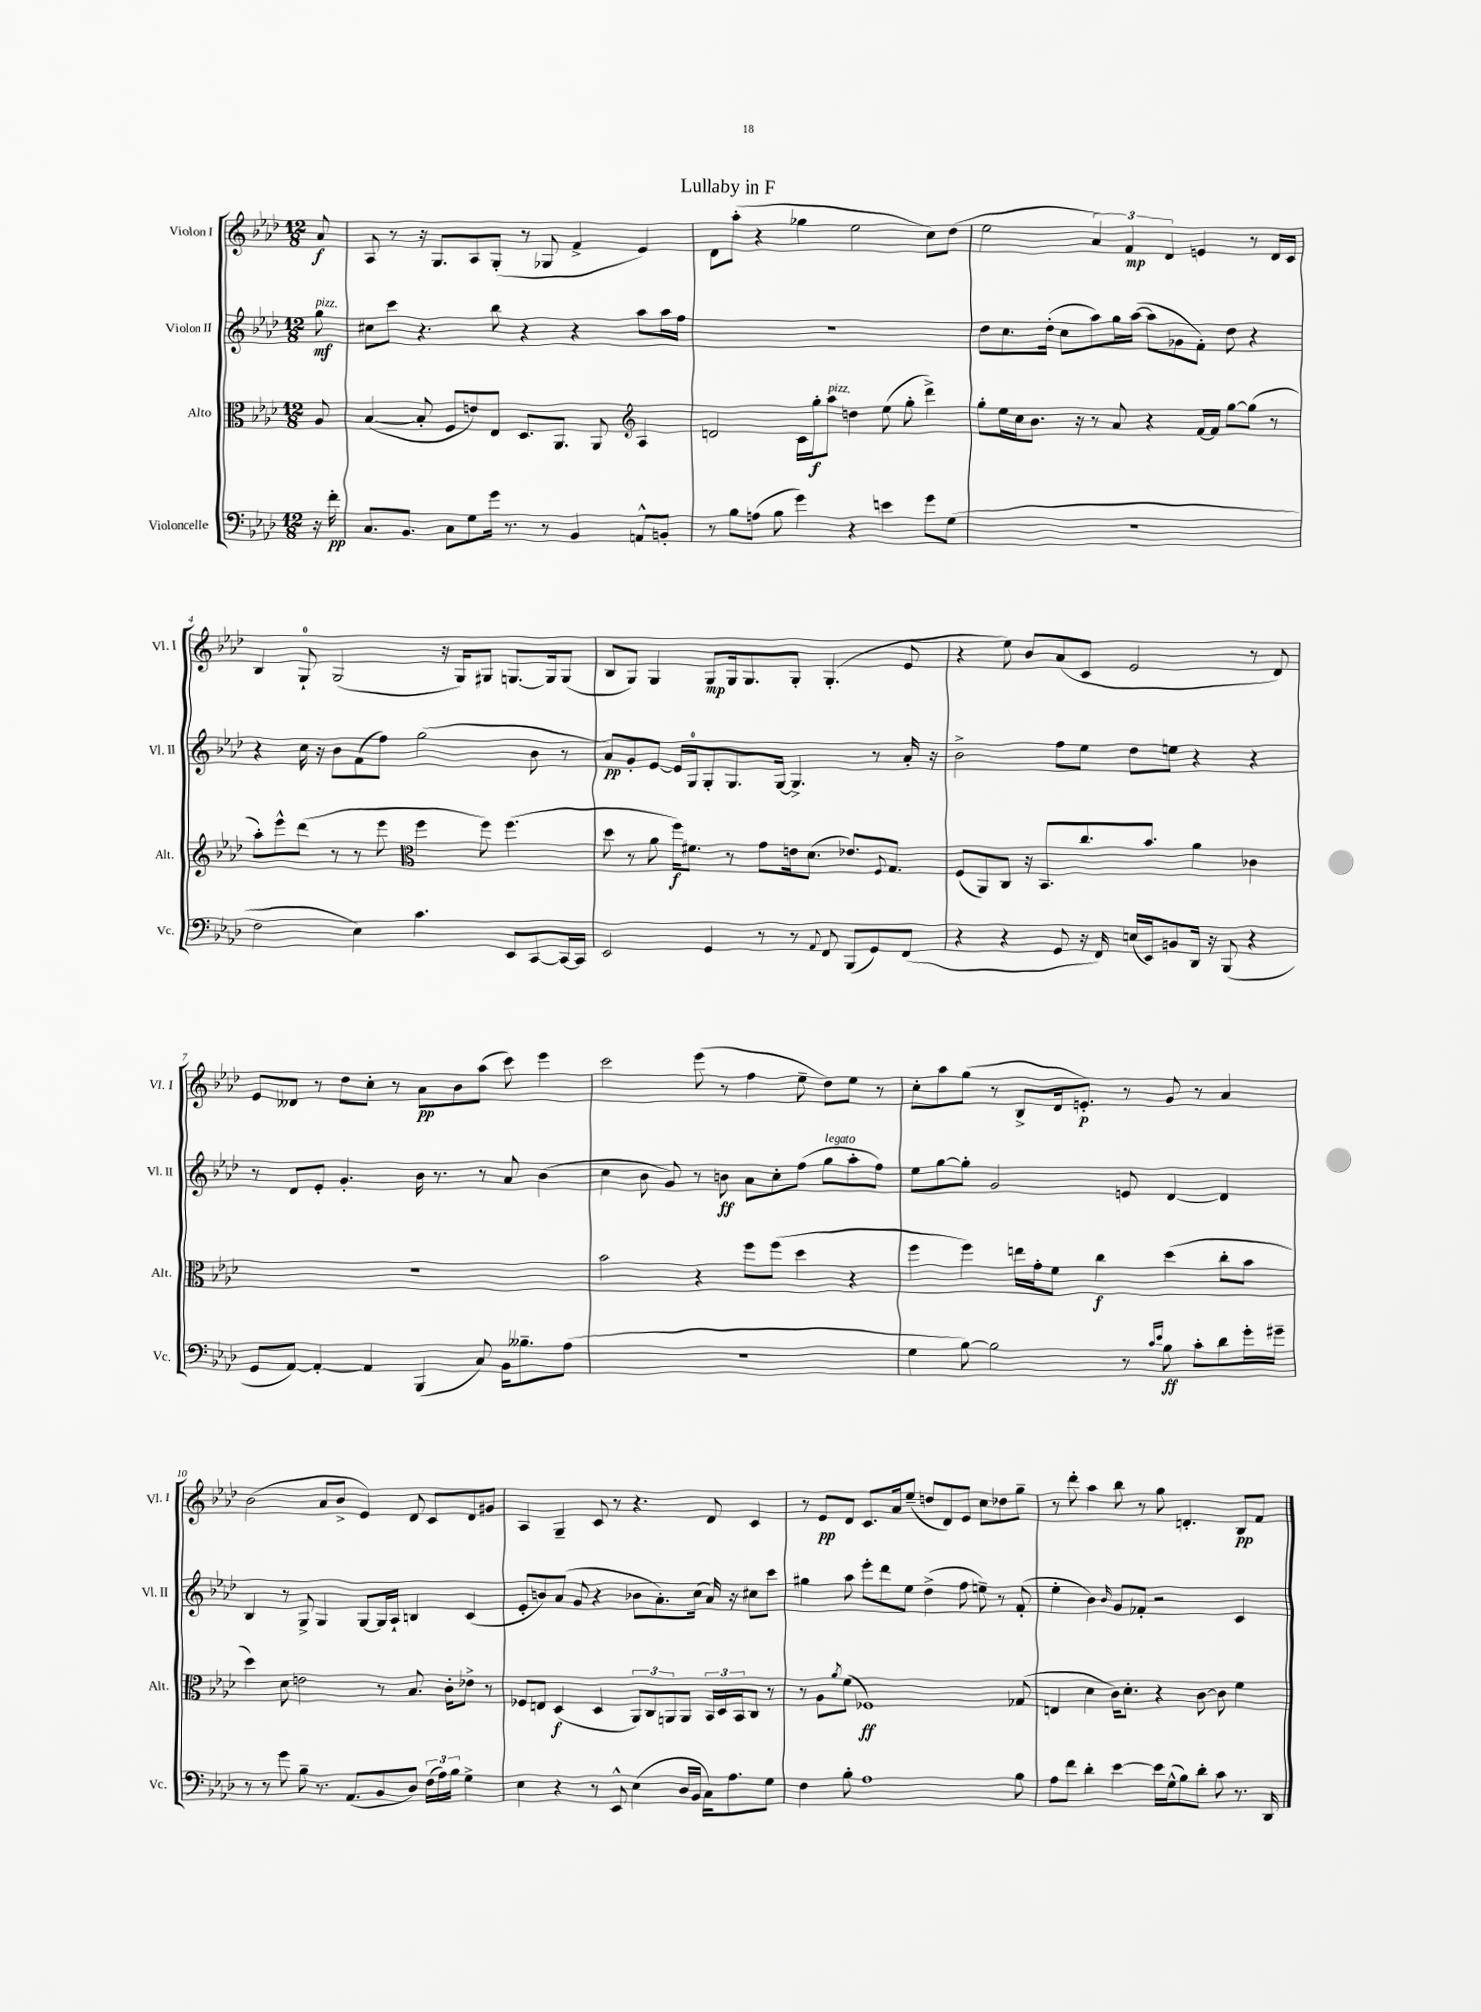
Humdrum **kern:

**kern	**kern	**kern	**kern
*staff4	*staff3	*staff2	*staff1
*clefF4	*clefC3	*clefG2	*clefG2
*k[b-e-a-d-]	*k[b-e-a-d-]	*k[b-e-a-d-]	*k[b-e-a-d-]
*M12/8	*M12/8	*M12/8	*M12/8
16r	8A-/	8gg\	8a-/
16f'\	.	.	.
=	=	=	=
8.C/L	([4B-/	8cc#\L	8A-/
.	.	8ccc\J	8r
8.BB-/J	.	.	.
.	8B-'/]	4.r	16r
.	.	.	8.G/L
8C\L	8F/L	.	.
8G\	8e/)	.	8A-/
16g\Jk	8E-/J	8bb-\	(8G'/J
8.r	.	.	.
.	8.D-/L	4r	8r
8r	.	.	8G-/
.	8.AA-/J	.	.
4BB-/	.	4r	4f^/
.	8AA-/	.	.
*	*clefG2	*	*
8AA^^/L	4A-/	8aa-\L	4e-/)
8BB'/J	.	16aa-\L	.
.	.	16ff\JJ	.
=	=	=	=
8r	2d/	1.r	8d-\L
8B-\L	.	.	(8aa-'\J
(8A\J	.	.	4r
8B-\	.	.	.
4g\)	16c\LL	.	4gg-\
.	16gg'\J	.	.
.	8aa-\J	.	.
4r	4dd\	.	2ee-\
4e\	(8ee-\	.	.
.	8gg'\	.	.
8g\L	4ddd-^\)	.	8cc\L)
(8G\J	.	.	(8dd-\J
=	=	=	=
1.r	8gg'\L	8dd-\L	2ee-\
.	16ee-\L	8.cc\	.
.	16cc\J	.	.
.	8.b-\J	.	.
.	.	(16dd-'\Jk	.
.	.	8cc\L	.
.	16r	.	.
.	8r	8aa-\)	6a-/)
.	8a-/	16gg\L	.
.	.	.	6f/
.	.	([16aa-\JJ	.
.	4r	8aa-\]L	.
.	.	.	6d-/
.	.	8g-\	.
.	[16f/LL	8f'\J)	4e/
.	16f/]JJ	.	.
.	[8gg\L	8dd-\	.
.	(8gg\]J	4r	8r
.	8r	.	16d-/LL
.	.	.	16c/JJ
=	=	=	=
2F\	8aa-'\L)	4r	4B-/
.	8eee-^^\	.	.
.	(8ddd-\J	16cc\	8G`/
.	.	16r	.
.	8r	8b-\L	(2G/
4E-\)	8r	(8f\	.
.	8eee-\	8ff\J)	.
*	*clefC3	*	*
4.c\	4ff\	(2gg\	.
.	.	.	16r
.	.	.	16G/LK)
.	8ff\)	.	8G#/J
8EE-/L	(4.ff\	.	[8.G/L
[8CC/	.	8b-\	.
.	.	.	16G/]k
16CC/_L	.	8r	(8G/J
16CC/]JJ	.	.	.
=	=	=	=
2EE-/	8dd-\	8a-/L)	8B-/L
.	8r	8g'/	8G/J)
.	8a-\	[8e-/J	4G/
.	16ff\LK)	16e-/]LL	.
.	8.f#\J	16G/J	.
4GG/	.	8G'/	8G/L
.	8r	8.G/	16G/k
.	.	.	8.G/
8r	8g\L	.	.
.	.	[16G/Jk	.
8r	16e\k	4.G^/]	8G'/J
.	(8.d-\J	.	.
8qqAA-/	.	.	.
8FF/	.	.	(4.G'/
(8BBB-/L	8.e-/L)	.	.
8GG/)	.	8r	.
.	8qqF/	.	.
.	8.G/J	.	.
(8FF/J	.	16a-'/	8e-/
.	.	16r	.
=	=	=	=
4r	(8F/L	2b-^\	4r
.	8AA-/)	.	.
4r	8C/J	.	8ee-\)
.	16r	.	8b-/L
.	8.BB-/L	.	.
8GG/	.	8ff\L	(8a-/
16r	8.cc/	8ee-\J	8c/J
16FF/)	.	.	.
(16E/LL	.	8dd-\L	2e-/
16EE-/J)	8.b-/J	.	.
8BB/	.	8ee\J	.
16DD-/Jk	4a-\	4r	.
16r	.	.	.
(8BBB-/	.	.	.
4r	4c-\	4r	8r
.	.	.	8d-/)
=	=	=	=
8GG/L	1.r	8r	8e-/L
[8AA-/J)	.	8d-/L	8d--/J
4AA-'/_	.	8e-'/J	8r
.	.	4.g'/	8dd-\L
4AA-/]	.	.	8cc'\J
.	.	.	8r
(4BBB-/	.	16b-\	8a-\L
.	.	8.r	.
.	.	.	8b-\
8C/)	.	8r	(8aa-\J
16BB-\LK	.	8a-/	8ccc\)
8.B--~\	.	.	.
.	.	(4b-\	4eee-\
(8A-\J	.	.	.
=	=	=	=
1.r	2b-\	4cc\	2ccc\
.	.	8b-\	.
.	.	8g/)	.
.	4r	8r	(8eee-\
.	.	8b\	8r
.	8ff\L	8a-\L	4ff\
.	(8ff\J	8cc'\	.
.	4dd-\	(8ff\J	8ee-~\
.	.	8gg\L	8dd-\L)
.	4r	8aa-'\	8ee-\J
.	.	8ff\J)	8r
=	=	=	=
4G\	4ff\	8ee-\L	8cc'\L
.	.	[8gg\	8aa-\
[8B-\)	4ff\)	8gg'\]J	(8gg\J
2B-\]	.	2g/	8r
.	16ee\LL	.	8B-^/L
.	16g'\J	.	.
.	8f\J	.	16d-/k
.	.	.	8.e'/J)
.	4cc\	.	.
8r	.	8e/	8r
16qqc/LL	.	.	.
16qqe-/JJ	.	.	.
8B-\	(4dd-\	[4d-/	8g/
8c'\L	.	.	8r
8d-\	8cc'\L	4d-/]	4a-/
16g'\L	8b-\J	.	.
16g#~\JJ	.	.	.
=	=	=	=
8r	4dd-\)	4B-/	(2b-\
8r	.	.	.
8g\	8d-\	8r	.
8B-~\	2e\	8G^/	.
8.r	.	4G/	8a-/L
.	.	.	8b-^/J
(8.AA-/L	.	.	.
.	.	[8G/L	4e-/)
8BB-/	8r	16G/]L	.
.	.	16A-`/JJ	.
8D-/J)	8.B-/	4B/	8d-/
(24F\LL	.	.	8c/L
24A-\)	.	.	.
.	16c'\LK	.	.
24B-\JJ	.	.	.
4G^\	8e-^\J	(4c/	8d-/
.	8r	.	8g#/J
=	=	=	=
4E-\	8F-/L	8e-'/L	4A-/
.	8E/J	8b/)	.
4r	(4D-/	(8a-/J	4G~/
.	.	8g/	.
8r	4D-/	4r	8c/
8EE-^^/	.	.	8r
(4E-\	12AA-/L)	8b-\L	4.r
.	12C/	.	.
.	.	8.a-'\)	.
.	12AA/	.	.
16D-/LL	8AA/J	.	.
16BB-/JJ	.	(16cc\Jk	.
16C\LK)	24BB-/LL	16a-/)	8d-/
.	24D-/	.	.
8.A-\	.	16r	.
.	24BB-/J	.	.
.	8C/J	8cc#\L	4c/
8G\J	8r	8ccc\J	.
=	=	=	=
4F\	8r	4gg#\	8r
.	8A-\L	.	8e-/L
.	8qa-/	.	.
8B-'\	(8f\J	8aa-\	8d-/J
1A-	1F-)	8eee-'\L	8.c/L
.	.	8ddd-\	.
.	.	.	16a-/k
.	.	8ee-\J	(8ee-~/J
.	.	(4dd-^\	8dd/L
.	.	.	8d-/)
.	.	8ff\	8e-/J
.	.	8ee~\)	8cc\L
.	.	8r	8dd-\
8B-\	(8G-/	(8f'/	8gg~\J
=	=	=	=
8A-\L	4E/	4ee-'\	8r
8f\J	.	.	8ddd-'\
4d-'\	4d-\	4b-\)	4aa-\
.	.	16qqb-/	.
[4e-\	16c\LK)	8g/L	8bb-\
.	8.d-'\J	.	.
.	.	8f-'/J	8r
16e-\]LL	4r	2r	8gg\
(16G^^\J	.	.	.
8B-\)	.	.	4.d'/
8d-'\J	[8c\	.	.
8c\	8c\]	.	.
8.r	4f\	4c/	8B-/L
.	.	.	8f/J
16DD-/	.	.	.
==	==	==	==
*-	*-	*-	*-
